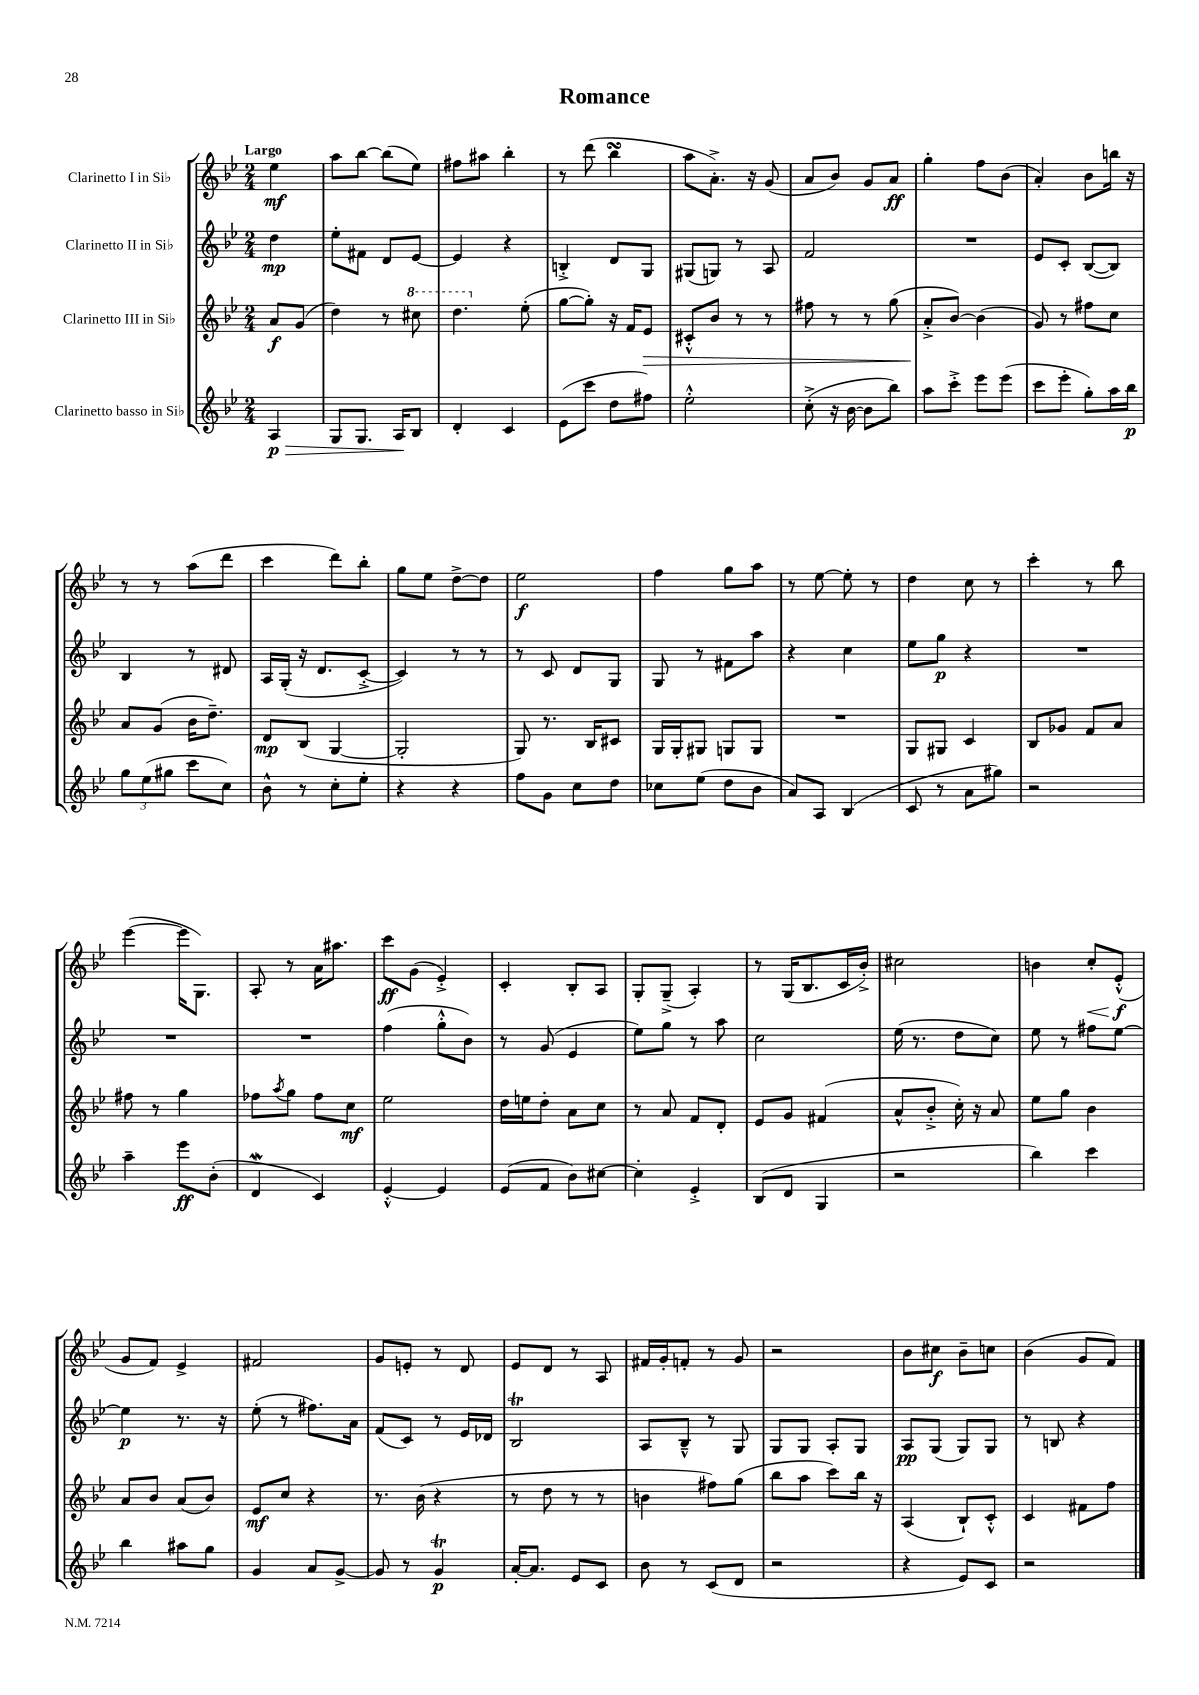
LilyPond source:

\header { title = "Romance" }
<<
\new StaffGroup <<
\new Staff = "s0" \with { instrumentName = "Clarinetto I in Sib" } {
    \clef treble \key bes \major \numericTimeSignature \time 2/4 \partial 4 \tempo "Largo"
    ees''4\mf |
    a''8 bes''8~ bes''8( ees''8) |
    fis''8 ais''8 bes''4-. |
    r8 d'''8( bes''4\turn |
    a''8 a'8.-.->) r16 g'8( |
    a'8 bes'8) g'8 a'8\ff |
    g''4-. f''8 bes'8( |
    a'4-.) bes'8 b''16 r16 |
    r8 r8 a''8( d'''8 |
    c'''4 d'''8) bes''8-. |
    g''8 ees''8 d''8~-> d''8 |
    ees''2\f |
    f''4 g''8 a''8 |
    r8 ees''8~ ees''8-. r8 |
    d''4 c''8 r8 |
    c'''4-. r8 bes''8 |
    ees'''4~( ees'''16 g8.) |
    a8-. r8 a'16 ais''8. |
    c'''8\ff g'8( ees'4-.->) |
    c'4-. bes8-. a8 |
    g8-. g8--->( a4-.) |
    r8 g16( bes8. c'16 bes'16-.->) |
    cis''2 |
    b'4 c''8-.\< ees'8-.-^\f\!( |
    g'8 f'8) ees'4-> |
    fis'2 |
    g'8 e'8-. r8 d'8 |
    ees'8 d'8 r8 a8 |
    fis'16 g'16-. f'8-. r8 g'8 |
    r2 |
    bes'8 cis''8\f bes'8-- c''8 |
    bes'4( g'8 f'8) \bar "|." |
}
\new Staff = "s1" \with { instrumentName = "Clarinetto II in Sib" } {
    \clef treble \key bes \major \numericTimeSignature \time 2/4 \partial 4
    d''4\mp |
    ees''8-. fis'8 d'8 ees'8~ |
    ees'4 r4 |
    b4-.-> d'8 g8 |
    gis8( g8) r8 a8 |
    f'2 |
    R2 |
    ees'8 c'8-. bes8~( bes8) |
    bes4 r8 dis'8 |
    a16 g16-.( r16 d'8. c'8~-.-> |
    c'4) r8 r8 |
    r8 c'8 d'8 g8 |
    g8 r8 fis'8 a''8 |
    r4 c''4 |
    ees''8 g''8\p r4 |
    R2 |
    R2 |
    R2 |
    f''4( g''8-.-^ bes'8) |
    r8 g'8( ees'4 |
    ees''8) g''8 r8 a''8 |
    c''2 |
    ees''16( r8. d''8 c''8) |
    ees''8 r8 fis''8 ees''8~ |
    ees''4\p r8. r16 |
    ees''8-.( r8 fis''8.) a'16 |
    f'8( c'8) r8 ees'16 des'16 |
    bes2\trill |
    a8 bes8---^ r8 g8 |
    g8 g8 a8-. g8 |
    a8\pp g8( g8) g8 |
    r8 b8 r4 \bar "|." |
}
\new Staff = "s2" \with { instrumentName = "Clarinetto III in Sib" } {
    \clef treble \key bes \major \numericTimeSignature \time 2/4 \partial 4
    a'8\f g'8( |
    d''4) r8 \ottava #1 cis'''8 |
    d'''4. \ottava #0 ees''8-.( |
    g''8~ g''8-.) r16 f'16 ees'8\> |
    cis'8-.-^ bes'8 r8 r8 |
    fis''8 r8 r8 g''8( |
    a'8-.->\! bes'8~) bes'4( |
    g'8) r8 fis''8 c''8 |
    a'8 g'8( bes'16 d''8.--) |
    d'8\mp bes8( g4~ |
    g2-. |
    g8) r8. bes16 cis'8 |
    g16 g16-. gis8 g8 g8 |
    R2 |
    g8 gis8 c'4 |
    bes8 ges'8 f'8 a'8 |
    fis''8 r8 g''4 |
    fes''8 \acciaccatura { a''8 } g''8 fes''8 c''8\mf |
    ees''2 |
    d''16 e''16 d''8-. a'8 c''8 |
    r8 a'8 f'8 d'8-. |
    ees'8 g'8 fis'4( |
    a'8-^ bes'8-.-> c''16-.) r16 a'8 |
    ees''8 g''8 bes'4 |
    a'8 bes'8 a'8( bes'8) |
    ees'8\mf c''8 r4 |
    r8. bes'16( r4 |
    r8 d''8 r8 r8 |
    b'4 fis''8) g''8( |
    bes''8 a''8 c'''8) bes''16 r16 |
    a4( bes8-!) c'8-.-^ |
    c'4 fis'8 f''8 \bar "|." |
}
\new Staff = "s3" \with { instrumentName = "Clarinetto basso in Sib" } {
    \clef treble \key bes \major \numericTimeSignature \time 2/4 \partial 4
    a4\p\> |
    g8 g8. a16\! bes8 |
    d'4-. c'4 |
    ees'8( c'''8 d''8 fis''8) |
    ees''2-.-^ |
    c''8-.->( r16 bes'16~ bes'8 bes''8) |
    a''8 c'''8-.-> ees'''8 ees'''8( |
    c'''8 ees'''8-. g''8-.) a''16 bes''16\p |
    \tuplet 3/2 { g''8 ees''8( gis''8 } c'''8 c''8) |
    bes'8-^ r8 c''8-. ees''8-. |
    r4 r4 |
    f''8 g'8 c''8 d''8 |
    ces''8 ees''8( d''8 bes'8 |
    a'8) a8 bes4( |
    c'8 r8 a'8 gis''8) |
    r2 |
    a''4-- ees'''8\ff bes'8-.( |
    d'4\mordent c'4) |
    ees'4~-.-^ ees'4 |
    ees'8( f'8 bes'8) cis''8~ |
    cis''4-. ees'4-.-> |
    bes8( d'8 g4 |
    r2 |
    bes''4) c'''4 |
    bes''4 ais''8 g''8 |
    g'4 a'8 g'8~-> |
    g'8 r8 g'4\trill\p |
    a'16~-. a'8. ees'8 c'8 |
    bes'8 r8 c'8( d'8 |
    r2 |
    r4 ees'8) c'8 |
    r2 \bar "|." |
}
>>
>>
\layout { \context { \Score \remove "Bar_number_engraver" } }
